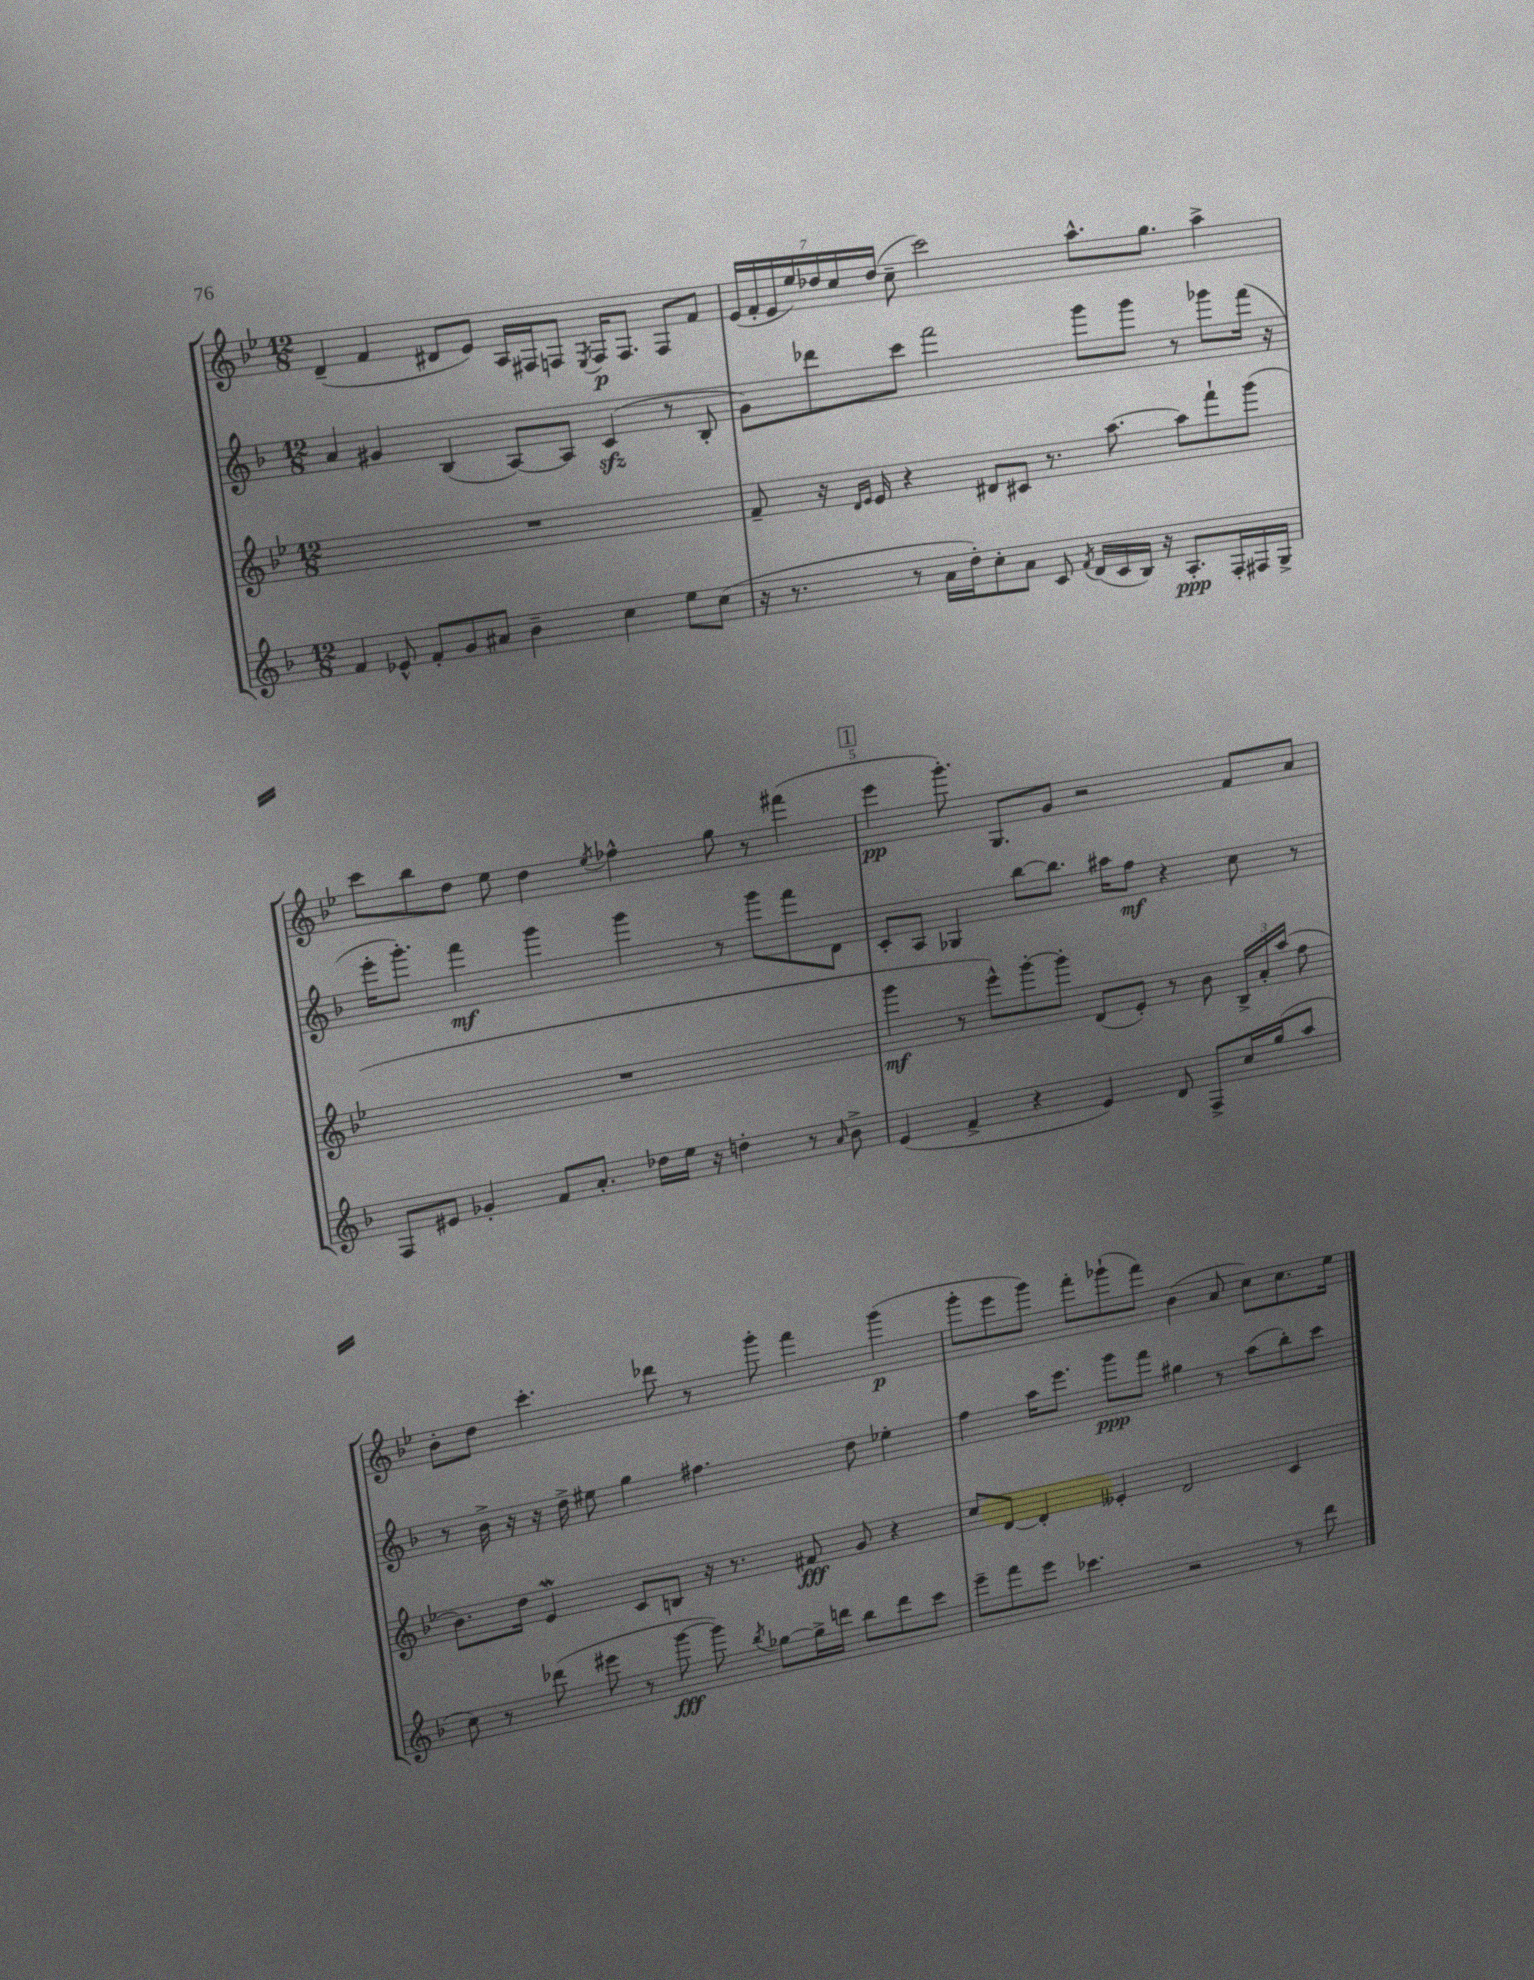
<<
\new StaffGroup <<
\new Staff = "s0" {
    \clef treble \key bes \major \numericTimeSignature \time 12/8
    \autoBeamOff d'4--( f'4 dis'8[ ees'8]) a16[ fis16 f8] \acciaccatura { ees8 } f16[\p f8.] f8[ f'8] |
    \tuplet 7/4 { ees'16[( f'16-. ees'16 ees''16) des''16 c''16 des''16]( } c''8-- c'''2) a''8.[-^ g''8.] a''4-> |
    c'''8[ bes''8 d''8] ees''8 d''4 \acciaccatura { ees''8 } fes''4-^ g''8 r8 fis'''4( |
    \mark \markup { \box "1" } ees'''4\pp g'''8.-.) g8.[ g'8] r2 f'8[ a'8] |
    bes'8[-. d''8] c'''4.-. des'''8 r8 g'''8-. f'''4 g'''4\p( |
    g'''8[-. ees'''8 g'''8]) f'''8[-. ges'''8-!( f'''8]) bes'4( a'8 c''8[) c''8. ees''16] \bar "|." |
}
\new Staff = "s1" {
    \clef treble \key f \major \numericTimeSignature \time 12/8
    \autoBeamOff a'4 gis'4 bes4( a8[~) a8] c'4\sfz( r8 bes8-. |
    g'8[) des'''8 c'''8] f'''2 g'''8[ g'''8] r8 ges'''8[ f'''16]( r16 |
    e'''16[-. g'''8.]-.) f'''4\mf g'''4 g'''4 r8 g'''8[ f'''8 d'8] |
    \mark \markup { \box "1" } c'8[-. a8] ges4 bes''8[~ bes''8.] ais''16[ f''8]\mf r4 c''8 r8 |
    r8 bes'16-> r16 r16 d''16-> eis''8 g''4 fis''4. d''8 ees''4-. |
    f''4 a''16[ e'''8.] g'''8[\ppp f'''8] gis''4 r8 a''8[( bes''8-.) c'''8] \bar "|." |
}
\new Staff = "s2" {
    \clef treble \key bes \major \numericTimeSignature \time 12/8
    \autoBeamOff R1. |
    f'8-- r16 \grace { d'16[ ees'16] } ees'16 r4 dis'8[ cis'8] r8. a''8.~ a''8[ f'''8-! g'''8]( |
    R1. |
    \mark \markup { \box "1" } g'''4\mf r8 ees'''8[-^) g'''8~-. g'''8]-. d'8[( ees'8]-.) r8 bes'8 \tuplet 3/2 { bes16[-> a'16-. a''16]( } f''8 |
    bes'8.[) d''16] ees'4\mordent c'8[ b8] r16 r8. fis'8\fff g'8 r4 |
    c''8[ d'8]~ d'4-. eeses'4-. d'2 c'4 \bar "|." |
}
\new Staff = "s3" {
    \clef treble \key f \major \numericTimeSignature \time 12/8
    \autoBeamOff f'4 ees'8-^ f'8[-. g'8 ais'8] bes'4-- c''4 e''8[ c''8]( |
    r16 r8. r8 a'16[ d''16-.) c''8-. a'8] c'8 \acciaccatura { f'8 } d'16[( c'16 bes16]) r16 a8.[-.\ppp f16-. fis16 g16]-> |
    f8[ eis'8] ges'4-. f'8[ a'8.]-. des''16[ e''16] r16 d''4-. r8 \grace { a'16 } bes'8-> |
    \mark \markup { \box "1" } e'4( f'4-> r4 e'4) d'8 f8[-> c''16 g''16( a''8] |
    c''8) r8 des'''8( eis'''8 r8 g'''8~\fff g'''8) \acciaccatura { bes''8 } ges''8[~ ges''16-> d'''16] bes''8[ d'''8 c'''8] |
    e'''8[-- f'''8 e'''8] ces'''4. r2 r8 d'''8 \bar "|." |
}
>>
>>
\layout { \context { \Score currentBarNumber = #2 \override BarNumber.break-visibility = ##(#f #t #t) barNumberVisibility = #(every-nth-bar-number-visible 5) } }
